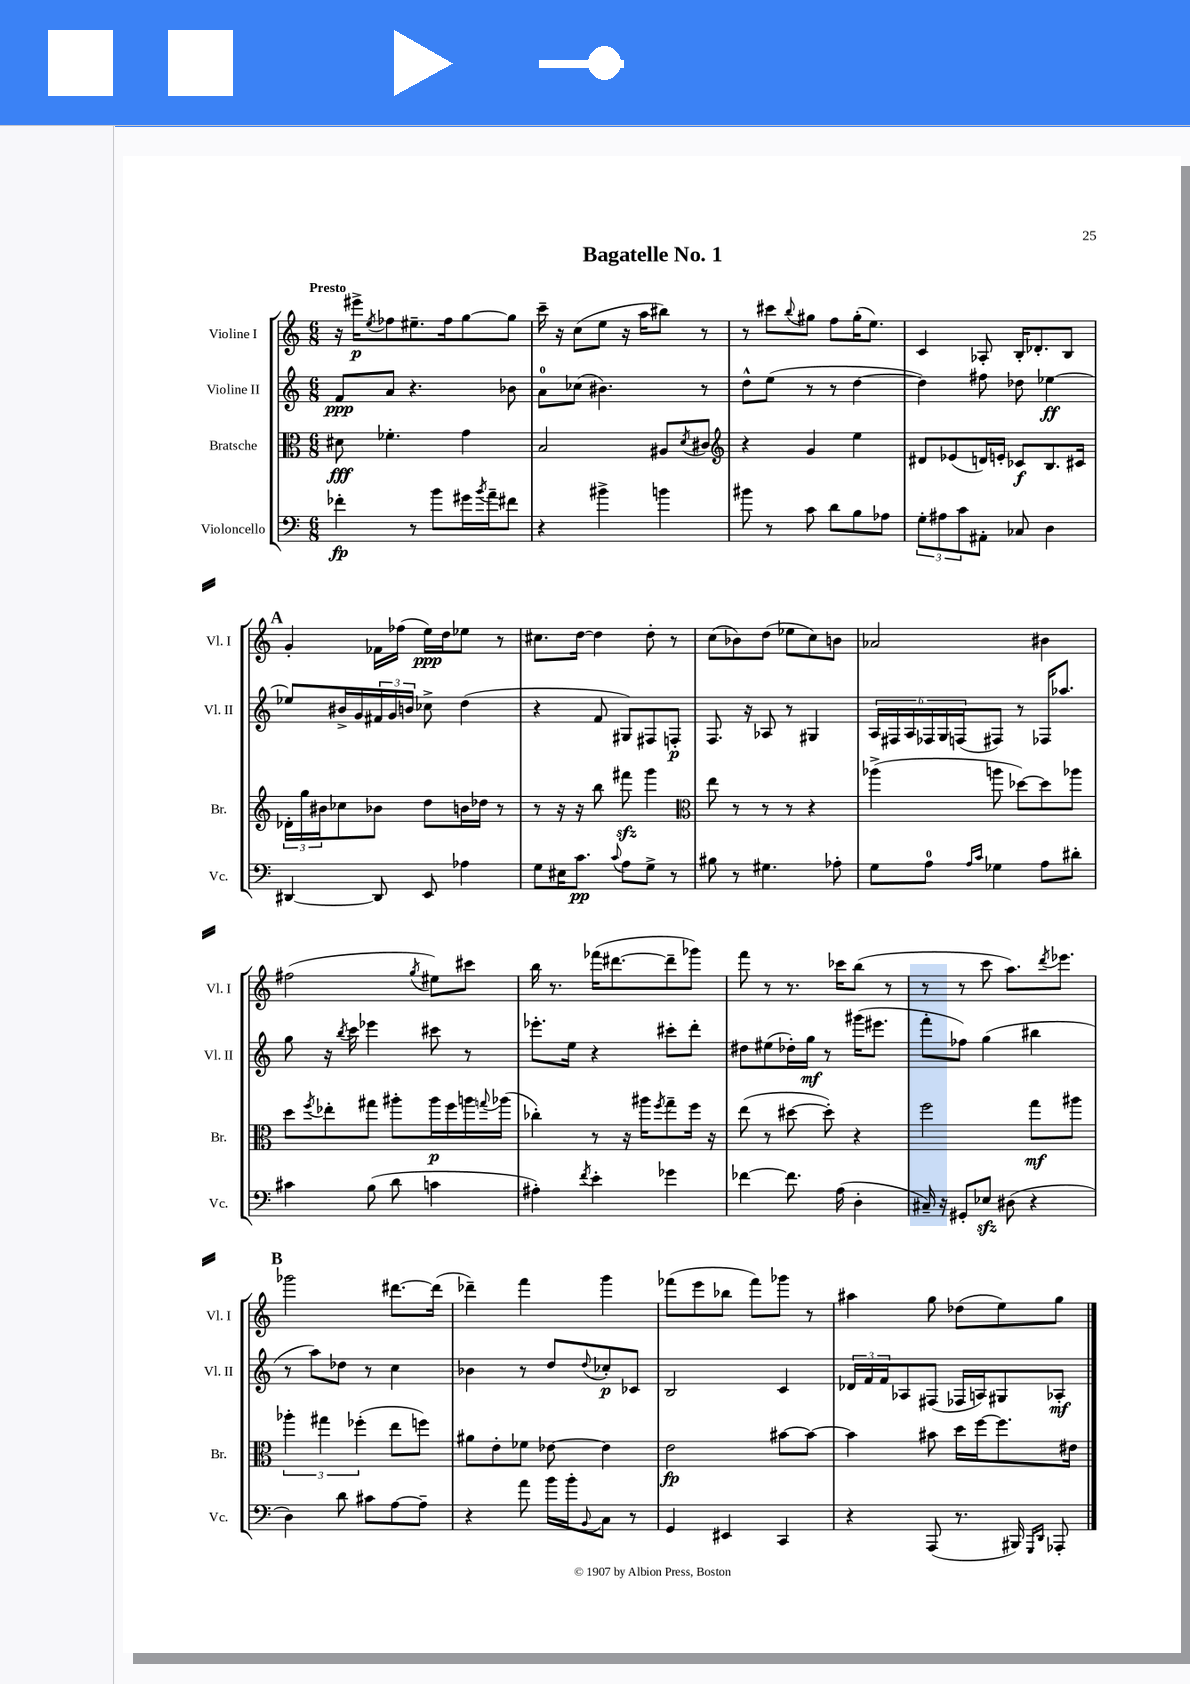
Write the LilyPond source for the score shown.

\header { title = "Bagatelle No. 1" }
<<
\new StaffGroup <<
\new Staff = "s0" \with { instrumentName = "Violine I" shortInstrumentName = "Vl. I" } {
    \clef treble \key c \major \numericTimeSignature \time 6/8 \tempo "Presto"
    r16 eis'''16->\p \acciaccatura { e''8 } fes''8 eis''8.-- fes''16 g''8~ g''8 |
    c'''16-- r16 c''8( e''8 r16 a''16 bis''8) r8 |
    r8 cis'''8 \appoggiatura { b''8 } gis''8 f''8 gis''16-.( e''8.) |
    c'4 aes8-. b16-. des'8.-. b8 |
    \mark \markup { \bold "A" } g'4-. fes'16 fes''16( e''16\ppp) d''16 ees''8 r8 |
    cis''8. d''16~ d''4 d''8-. r8 |
    c''8( bes'8) d''8( ees''8 c''8) b'8 |
    aes'2 bis'4 |
    fis''2( \acciaccatura { g''8 } eis''8) cis'''8 |
    b''16 r8. fes'''16( dis'''8.~ dis'''8-- ges'''8) |
    f'''8 r8 r8. ces'''16 b''8( r8 |
    r8 r8 c'''8 a''8.) \acciaccatura { d'''8 } ees'''8. |
    \mark \markup { \bold "B" } ges'''2 dis'''8.~ dis'''16( |
    des'''4--) f'''4 g'''4 |
    fes'''8( e'''8 bes''8 fes'''8) ges'''8 r8 |
    ais''4 g''8 des''8( e''8) g''8 \bar "|." |
}
\new Staff = "s1" \with { instrumentName = "Violine II" shortInstrumentName = "Vl. II" } {
    \clef treble \key c \major \numericTimeSignature \time 6/8
    f'8\ppp a'8 r4. bes'8 |
    a'8-0 ces''8( bis'4.) r8 |
    d''8-^ e''8( r8 r8 d''4~ |
    d''4) fis''8 des''8 ees''4~\ff |
    \mark \markup { \bold "A" } ees''8 bis'16-> g'16 \tuplet 3/2 { fis'16 g'16 b'16 } ces''8-> d''4( |
    r4 f'8 gis8) fis8 f8-.\p |
    f8. r16 aes8 r8 gis4 |
    \tuplet 6/4 { a16 fis16 a16 fes16 g16 f16( } fis8) r8 fes16 aes''8. |
    g''8 r16 \acciaccatura { b''8 } c'''16 ees'''4 cis'''8 r8 |
    ees'''8.-. e''16 r4 cis'''8-. d'''8-. |
    dis''8 eis''8( des''16-.) g''16\mf r8 gis'''16( eis'''8. |
    f'''8-. fes''8) g''4( bis''4 |
    \mark \markup { \bold "B" } r8 a''8) des''8 r8 c''4 |
    bes'4 r8 d''8 \appoggiatura { d''8 } ces''8-.\p ces'8 |
    b2 c'4 |
    \tuplet 3/2 { des'16 f'16 f'16 } aes8 fis8( fes16 a16) gis8 aes8-.\mf \bar "|." |
}
\new Staff = "s2" \with { instrumentName = "Bratsche" shortInstrumentName = "Br." } {
    \clef alto \key c \major \numericTimeSignature \time 6/8
    dis'8\fff fes'4.-. g'4 |
    b2 ais8 \acciaccatura { d'8 } cis'8 |
    \clef treble r4 g'4 e''4 |
    dis'8 ees'8( d'16) e'16-. ces'8\f b8. cis'16 |
    \mark \markup { \bold "A" } \tuplet 3/2 { des'16-. g''16 bis'16 } ces''8 bes'8 d''8 b'16 des''16 r8 |
    r8 r16 r16 b''8 fis'''8\sfz g'''4 |
    \clef alto e''8 r8 r8 r8 r4 |
    aes''4->( a''8 des''8~) des''8 aes''8 |
    d''8 \acciaccatura { f''8 } ees''8-. gis''8 ais''8-. ais''16\p f''16 a''16 \appoggiatura { g''8 } aes''16( |
    ces''4-.) r8 r16 ais''16 \acciaccatura { f''8 } g''8-- f''16 r16 |
    e''8( r8 dis''8~ dis''8-.) r4 |
    f''2 g''8\mf ais''8 |
    \mark \markup { \bold "B" } \tuplet 3/2 { aes''4-. gis''4 fes''4-.( } e''8 f''8) |
    ais'8 e'8-. fes'8 ees'8~ ees'4 |
    e'2\fp bis'8~ bis'8~ |
    bis'4 bis'8 d''16 f''16~ f''8. eis'16 \bar "|." |
}
\new Staff = "s3" \with { instrumentName = "Violoncello" shortInstrumentName = "Vc." } {
    \clef bass \key c \major \numericTimeSignature \time 6/8
    fes'4-.\fp r8 b'8 gis'16 \acciaccatura { b'8 } a'16-- fis'8 |
    r4 bis'4-> b'4 |
    bis'8 r8 c'8 d'8 b8 aes8 |
    \tuplet 3/2 { g8-. ais8 c'8 } ais,8-. ces8 d4 |
    \mark \markup { \bold "A" } dis,4~ dis,8 e,8 aes4 |
    g8 eis16 c'8.\pp \appoggiatura { c'8 } a8 g8-> r8 |
    bis8 r8 gis4. aes8-. |
    g8 a8-0 \grace { a16 c'16 } ges4 a8 dis'8-. |
    cis'4 b8( d'8 c'4 |
    ais4-.) \acciaccatura { f'8 } e'4-. ges'4 |
    fes'4~ fes'8. a16( d4-. |
    cis16--) r16 gis,8-. ees8\sfz dis8( r4 |
    \mark \markup { \bold "B" } d4) d'8 cis'8 a8~ a8-- |
    r4 a'8 b'16 b'16-. \appoggiatura { b,8 } c8 r8 |
    g,4 eis,4 c,4 |
    r4 a,,8( r8. bis,,16) \grace { g,,16 d,16 } aes,,8-. \bar "|." |
}
>>
>>
\layout { \context { \Score \remove "Bar_number_engraver" } }
